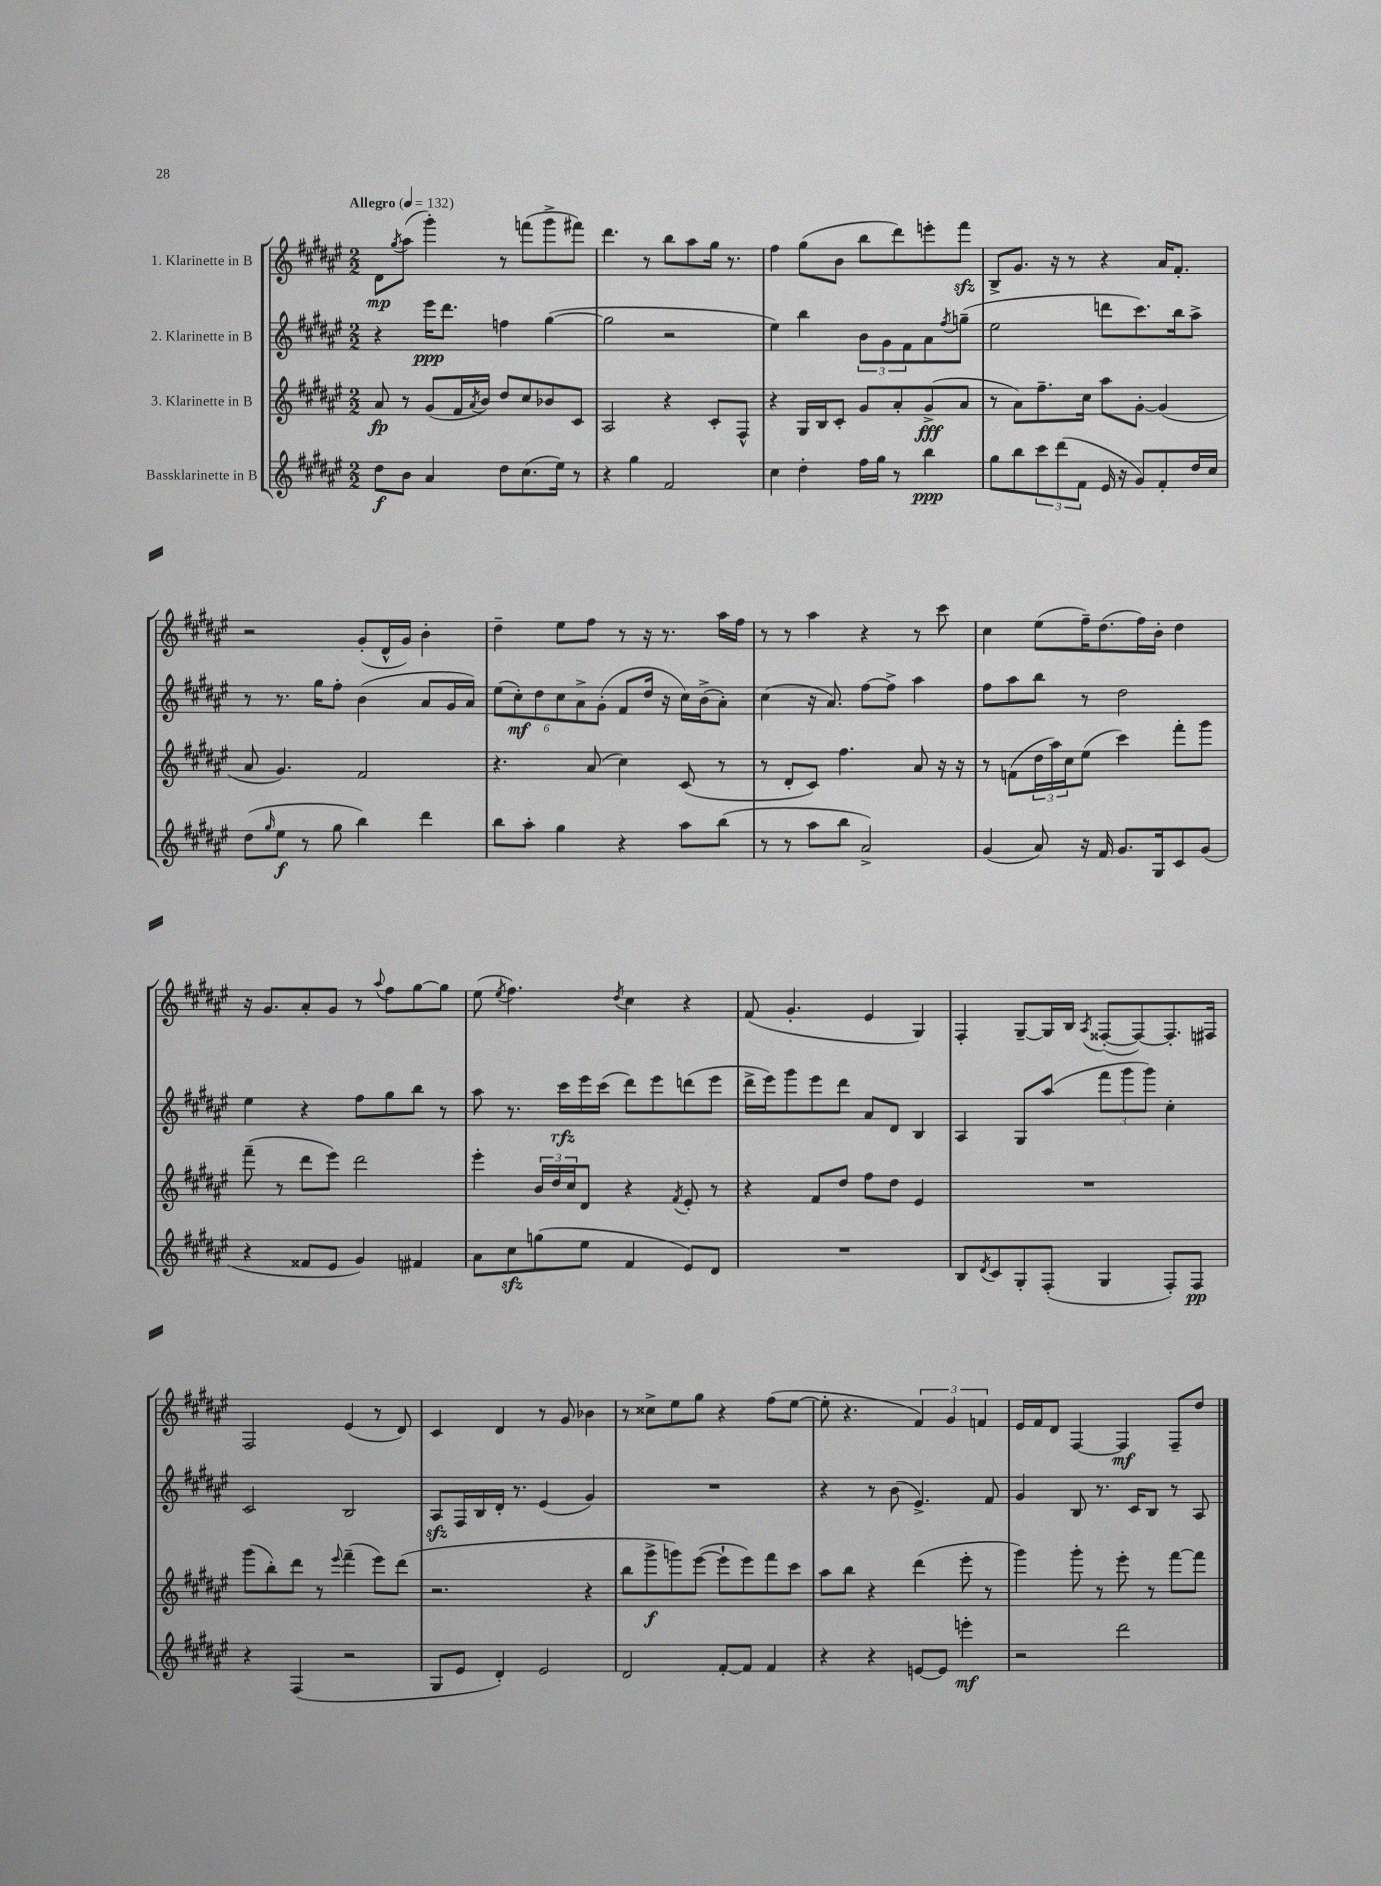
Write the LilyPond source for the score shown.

<<
\new StaffGroup <<
\new Staff = "s0" \with { instrumentName = "1. Klarinette in B" } {
    \clef treble \key fis \major \numericTimeSignature \time 2/2 \tempo "Allegro" 4 = 132
    dis'8\mp \acciaccatura { gis''8 } ais''8( gis'''4-.) r8 f'''8( gis'''8-> fis'''8) |
    dis'''4. r8 b''8 ais''8 gis''16 r8. |
    fis''4 gis''8( b'8 b''8 dis'''8) e'''8-. fis'''8\sfz |
    b8-> gis'8. r16 r8 r4 ais'16 fis'8.-. |
    r2 gis'8-.( dis'16-^ gis'16) b'4-. |
    dis''4-- eis''8 fis''8 r8 r16 r8. ais''16 fis''16 |
    r8 r8 ais''4 r4 r8 cis'''8 |
    cis''4 eis''8( fis''16--) dis''8.( fis''16) b'16-. dis''4 |
    r16 gis'8. ais'8-. gis'8 r8 \appoggiatura { ais''8 } fis''8 gis''8~ gis''8 |
    eis''8( \acciaccatura { eis''8 } fis''4.) \acciaccatura { dis''8 } cis''4 r4 |
    fis'8( gis'4.-. eis'4 gis4) |
    fis4-. gis8~-- gis16 b16 \acciaccatura { ais8 } fisis8~-.( fisis8~) fisis8.-. fis16 |
    fis2 eis'4( r8 dis'8) |
    cis'4 dis'4 r8 gis'8 bes'4 |
    r8 cisis''8-> eis''8 gis''8 r4 fis''8( eis''8~ |
    eis''8-. r4. \tuplet 3/2 { fis'4) gis'4 f'4 } |
    eis'16 fis'16 dis'8 fis4~ fis4\mf fis8-- dis''8 \bar "|." |
}
\new Staff = "s1" \with { instrumentName = "2. Klarinette in B" } {
    \clef treble \key fis \major \numericTimeSignature \time 2/2
    r4 eis'''16\ppp dis'''8. f''4 gis''4~( |
    gis''2 r2 |
    eis''4) b''4 \tuplet 3/2 { b'8 gis'8 fis'8 } ais'8 \acciaccatura { fis''8 } g''8--( |
    eis''2 d'''8 cis'''8.) b''16 ais''8-> |
    r8 r8. gis''16 fis''8-. b'4( ais'8 gis'16 ais'16) |
    \tuplet 6/4 { eis''8( cis''8-.\mf) dis''8 cis''8 ais'8-> gis'8-.( } fis'8 dis''16 r16 cis''16) b'16->( ais'8-.) |
    cis''4( r16 ais'8.) fis''8~ fis''8-> ais''4 |
    fis''8 ais''8 b''8 r8 dis''2 |
    eis''4 r4 fis''8 gis''8 b''8 r8 |
    ais''8 r8. cis'''16\rfz eis'''16 cis'''16( dis'''8) eis'''8 d'''8( eis'''8 |
    dis'''16-> eis'''16) gis'''8 eis'''8 dis'''8 ais'8 dis'8 b4 |
    ais4 gis8 ais''8( \tuplet 3/2 { fis'''8 gis'''8 gis'''8) } cis''4-. |
    cis'2 b2 |
    ais8\sfz fis16 b16 dis'16-. r8. eis'4( gis'4) |
    R1 |
    r4 r8 b'8( eis'4.->) fis'8 |
    gis'4 b8 r8. cis'16 b8 r8 ais8 \bar "|." |
}
\new Staff = "s2" \with { instrumentName = "3. Klarinette in B" } {
    \clef treble \key fis \major \numericTimeSignature \time 2/2
    ais'8\fp r8 gis'8( fis'16 \acciaccatura { ais'8 } b'16) dis''8 cis''8 bes'8 cis'8 |
    ais2 r4 cis'8-. fis8-^ |
    r4 gis16 b16 cis'8-. gis'8 ais'8-. gis'8->\fff( ais'8 |
    r8 ais'8) fis''8.-- cis''16 ais''8 gis'8~-. gis'4( |
    ais'8 gis'4.) fis'2 |
    r4. ais'8( cis''4) cis'8( r8 |
    r8 dis'8-. cis'8) fis''4. ais'8 r16 r16 |
    r8 f'8( \tuplet 3/2 { dis''16 ais''16) cis''16 } eis''8( cis'''4) fis'''8-. gis'''8 |
    fis'''8--( r8 dis'''8 eis'''8) dis'''2 |
    eis'''4-. \tuplet 3/2 { b'16 dis''16 cis''16 } dis'8 r4 \acciaccatura { fis'8 } eis'8-. r8 |
    r4 fis'8 dis''8 fis''8 dis''8 eis'4 |
    R1 |
    gis'''8( b''8-.) dis'''8 r8 \appoggiatura { eis'''8 } fis'''4--( eis'''8) dis'''8( |
    r2. r4 |
    b''8 gis'''8->\f g'''8) eis'''8~( eis'''8-! eis'''8) fis'''8 cis'''8 |
    ais''8 b''8 r4 dis'''4( eis'''8-. r8 |
    gis'''4) gis'''8-. r8 eis'''8-. r8 fis'''8~ fis'''8 \bar "|." |
}
\new Staff = "s3" \with { instrumentName = "Bassklarinette in B" } {
    \clef treble \key fis \major \numericTimeSignature \time 2/2
    dis''8\f b'8 ais'4 dis''8 cis''8.( eis''16) r8 |
    r4 gis''4 fis'2 |
    cis''4 dis''4-. fis''16 gis''16 r8 b''4\ppp |
    gis''8 b''8 \tuplet 3/2 { cis'''8 dis'''8( fis'8 } eis'16 r16 gis'8) fis'8-. dis''16 cis''16 |
    dis''8( \grace { gis''16 } eis''8\f r8 gis''8 b''4) dis'''4 |
    b''8 ais''8-. gis''4 r4 ais''8 b''8( |
    r8 r8 ais''8 b''8 ais'2->) |
    gis'4( ais'8) r16 fis'16 gis'8. gis16 cis'8 gis'8( |
    r4 fisis'8 eis'8 gis'4) fis'4 |
    ais'8 cis''8\sfz g''8( eis''8 fis'4 eis'8) dis'8 |
    R1 |
    b8 \acciaccatura { dis'8 } cis'8 gis8-. fis8-.( gis4 fis8-.) fis8\pp |
    r4 fis4( r2 |
    gis8 eis'8 dis'4-.) eis'2 |
    dis'2 fis'8~-. fis'8 fis'4 |
    r4 r4 e'8~ e'8 e'''4-.\mf |
    r2 dis'''2 \bar "|." |
}
>>
>>
\layout { \context { \Score \remove "Bar_number_engraver" } }
